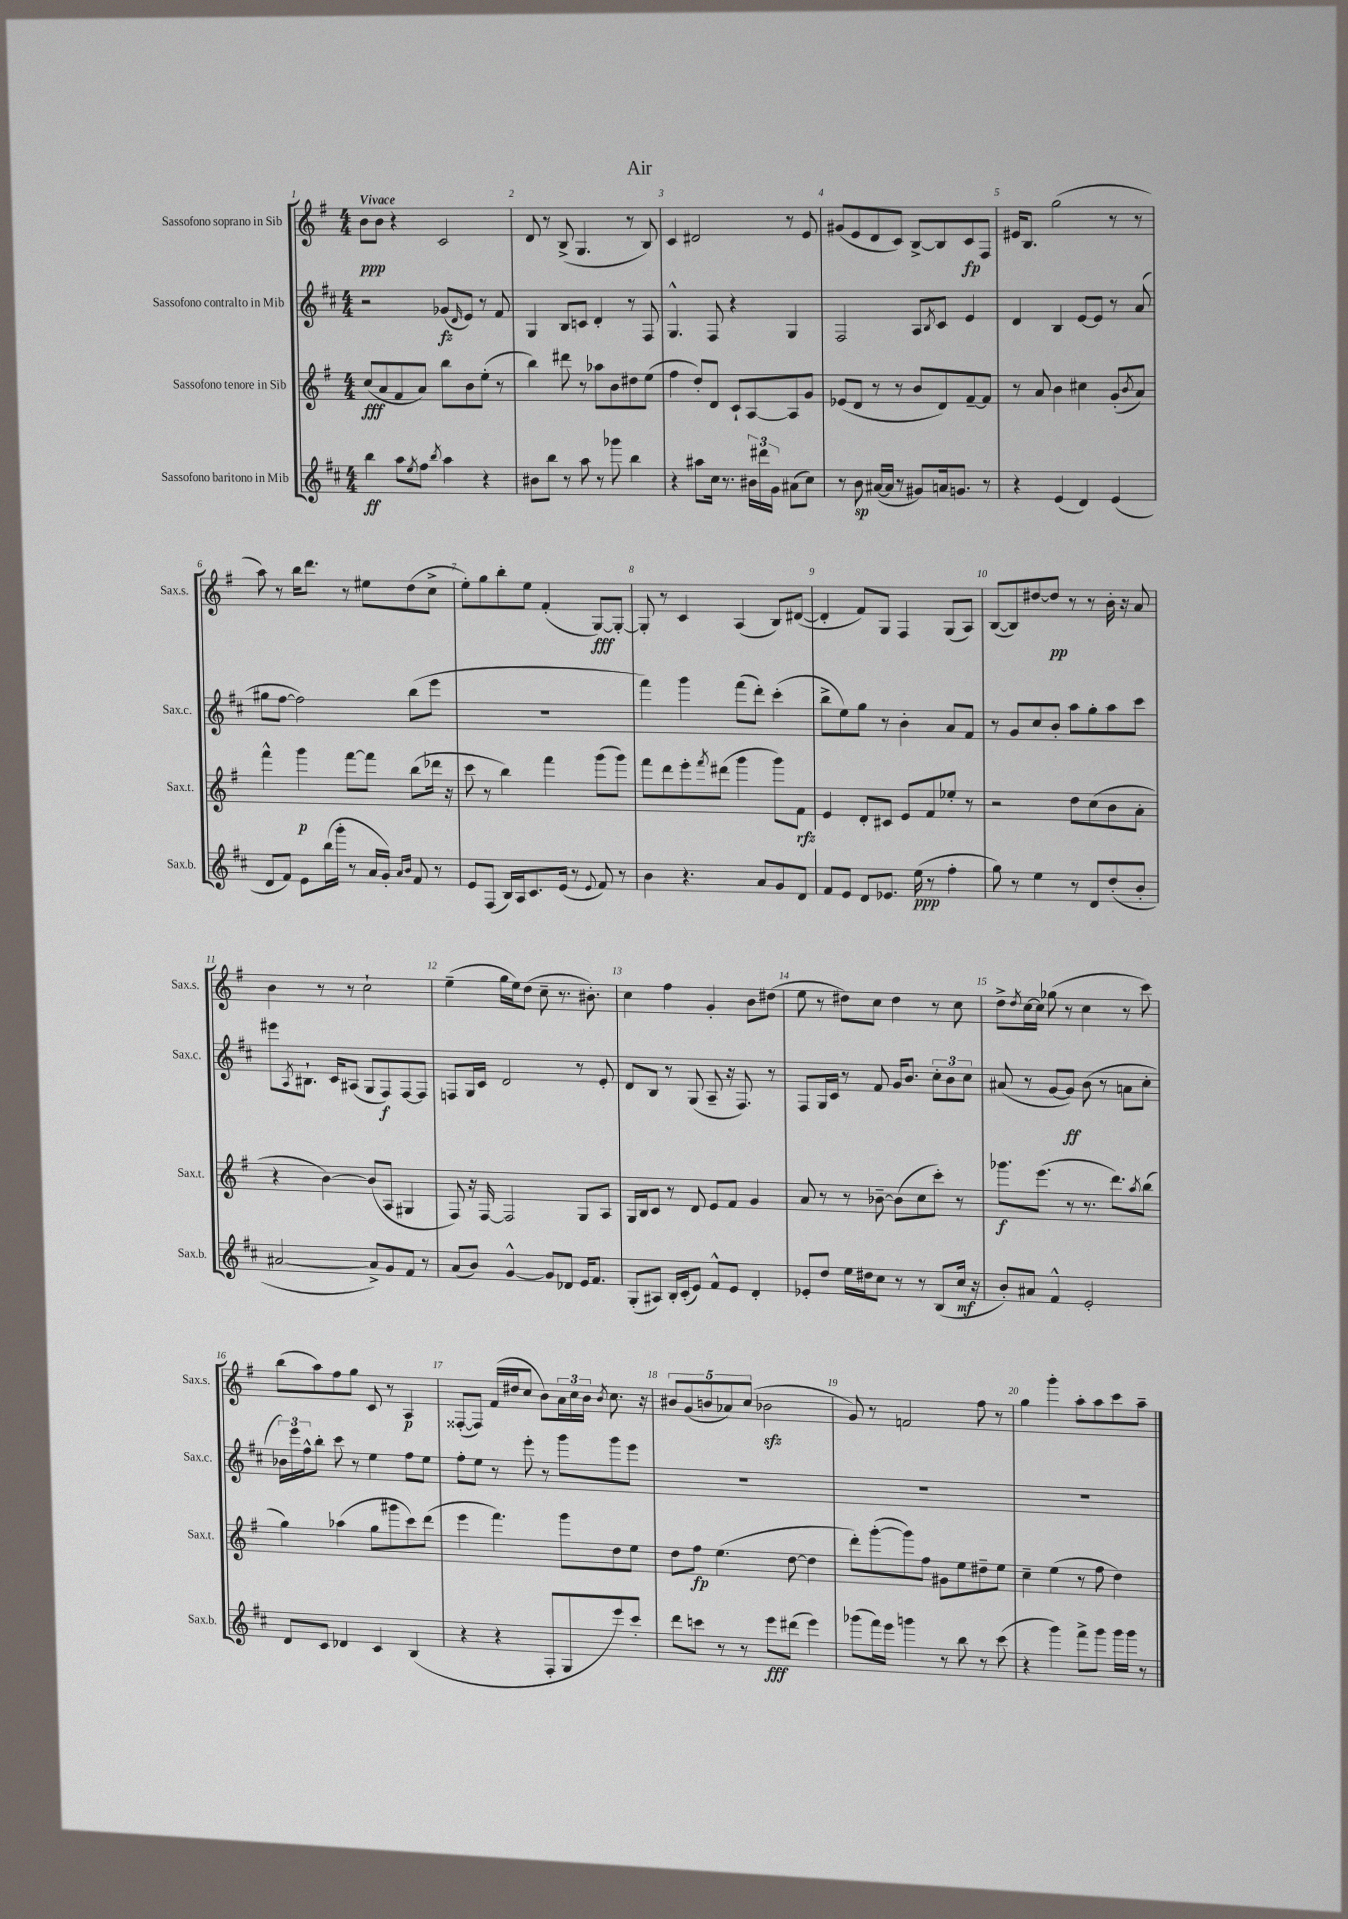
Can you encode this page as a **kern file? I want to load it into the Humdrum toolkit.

**kern	**kern	**kern	**kern
*staff4	*staff3	*staff2	*staff1
*clefG2	*clefG2	*clefG2	*clefG2
*k[f#c#]	*k[f#]	*k[f#c#]	*k[f#]
*M4/4	*M4/4	*M4/4	*M4/4
4bb	(8cc	2r	8b
.	8a	.	8b
8aa	8f#	.	4r
8qee	.	.	.
8ff#	8a)	.	.
8qbb	.	.	.
4aa	8bb	(8g-	2c
.	.	16qqd	.
.	8b	8e)	.
4r	(8ee'	8r	.
.	8r	8f#	.
=	=	=	=
8b#	4bb)	4G	8d
8bb	.	.	8r
8r	8ddd#	8B	(8B^
8aa	8r	8c	4.G
8r	8aa-	4d'	.
8ggg-	8b	.	.
4bb	8dd#	8r	8r
.	(8ee	8F#	8B)
=	=	=	=
4r	4ff#	4.G^^	4c
8aa#	8dd')	.	2d#
16cc#	8d	8F#	.
8.r	.	.	.
.	8c`	4r	.
24b#	[8A	.	.
24ddd#	.	.	.
24g	.	.	.
(8a#	8A]	4G	8r
8cc#)	8g	.	8e
=	=	=	=
8r	(8e-	2F#	(8g#
8b	8d	.	8e
([16a#	8r	.	8d
16a#]	.	.	.
8r	8r	.	8c)
8g#)	8b	8A	[8B^
.	.	8qB	.
16a	8d)	8c#	8B]
8.g	.	.	.
.	[8f#~	4e	8c
8r	8f#]	.	8F#
=	=	=	=
4r	8r	4d	16e#
.	.	.	8.B
.	8a	.	.
(4e	4b	4B	(2gg
4d)	4cc#	[8e	.
.	.	8e]	.
(4e	(8g'	8r	8r
.	8qb	.	.
.	8a)	(8a	8r
=	=	=	=
8d	4fff#^^	8gg#	8aa)
8f#)	.	[8ff#	8r
8e	4ggg	2ff#])	16bb
.	.	.	8.ddd
(16bb	.	.	.
16ggg'	.	.	.
8r	[8fff#	.	8r
16a	8fff#]	.	8ee#
16g')	.	.	.
16qqa	.	.	.
16qqb	.	.	.
8f#	(8bb	(8bb	(8dd
8r	16ddd-	8eee	8cc^
.	16r	.	.
=	=	=	=
8e	8ccc	1r	8ee')
(8F#	8r	.	8gg
16B)	4bb)	.	8bb'
16A	.	.	.
8.c#	.	.	8ee
.	4fff#	.	(4f#'
(16e	.	.	.
8r	.	.	.
8qqe	.	.	.
8f#)	(8ggg	.	[8G)
8r	8ggg)	.	8G'_
=	=	=	=
4b	8fff#	4fff#)	8G']
.	8ddd	.	8r
4.r	8eee'	4ggg	4c
.	8qfff#	.	.
.	(8ddd#	.	.
.	4ggg	(8fff#	(4A
8a	.	8ddd')	.
8g	8ggg)	(4ccc#'	8B)
8d	8f#	.	([8d#
=	=	=	=
8f#	4e	8bb^	4d#']
8e	.	8ee)	.
8d	8d'	8gg	8f#)
8.e-	8c#	8r	8G
.	8e	4b'	4F#
(16ee	.	.	.
8r	8f#	.	.
4ff#'	8ee-'	8a	(8G
.	8r	8f#	8A)
=	=	=	=
8gg)	2r	8r	([8B
8r	.	8g	8B])
4ee	.	8cc#	[8dd#
.	.	8b'	8dd#]
8r	8dd	8aa	8r
8d	(8cc	8gg'	8r
(8dd'	8b	8aa	16b'
.	.	.	16r
8b'	8a'	8ccc#	8a
=	=	=	=
[2a#	4r	8eee#	4b
.	.	8qA	.
.	.	8.B#`	.
.	[4b)	.	8r
.	.	16c#	.
.	.	(8A#	8r
8a#^])	(8b]	8G	2cc`
8g	8A	8F#)	.
8f#	4G#	[8F#	.
8r	.	8F#]	.
=	=	=	=
(8a	8F#)	8F	(4ee~
8b)	16r	16G	.
.	[16F#	16c#	.
[4g^^	2F#]	2d	16gg
.	.	.	16ee)
.	.	.	(8dd
8g]	.	.	8cc~
8d-	.	.	8.r
16e	8G	8r	.
8.f#	.	.	8.b#')
.	8A	8e'	.
=	=	=	=
(8G'	16G	8d	4cc
.	16B	.	.
8A#)	8c	8B	.
16B'	8r	8r	4ff#
(16c#'	.	.	.
8e)	8d	(8G	.
8f#^^	8e	8A~	4g'
8e	8f#	16r	.
.	.	8.F#)	.
4d'	4g	.	8b
.	.	8r	(8dd#
=	=	=	=
8e-'	8a	8F#	8ee
8dd	8r	16G	8r
.	.	16c#	.
16ee	8r	8r	8dd#)
16dd#	.	.	.
8cc#	[8b-~	8f#	8cc
8r	(8b-]	16g	4dd#
.	.	8.b	.
8r	8cc	.	.
(8B	8ccc')	12cc#'	8r
.	.	12b	.
16cc#	8r	.	8cc
.	.	12cc#	.
16r	.	.	.
=	=	=	=
8b')	8.ggg-	(8a#	8dd^
.	.	.	8qdd
8a#	.	8r	[16cc
.	(8.eee	.	16cc]
4f#^^	.	[8g	(8gg-
.	8r	8g])	8r
2e'	8.r	(8b	4cc
.	.	8r	.
.	8.ddd)	.	.
.	.	8a	8r
.	8qaa	.	.
.	(8bb	8cc#'	8ccc)
=	=	=	=
8d	4gg)	24b-)	(8bb
.	.	24eee	.
.	.	24ff#^^	.
8c#	.	8bb'	8aa)
4d-	(4aa-	8ccc#	8ff#
.	.	8r	8gg
4c#	8gg	4ee	8c
.	8ggg#	.	8r
(4B	8ccc)	8ff#	4A
.	(8ddd	8ee	.
=	=	=	=
4r	4eee	8ff#'	([8F##'
.	.	8ee	8F##])
4r	4.fff#)	8r	(16f#
.	.	.	16dd#
.	.	8eee'	8cc
8F#'	.	8r	8b)
8G	8ggg	8ggg	24a
.	.	.	24cc
.	.	.	24b
.	.	.	8qb
8eee)	8dd	8ggg	8.cc
8ccc#'	8ee	8eee	.
.	.	.	16r
=	=	=	=
8ddd	8dd	1r	10b#
.	.	.	(10g
8ccc	8ff#	.	.
.	.	.	10b
8r	(4.ee	.	.
.	.	.	10a-)
8r	.	.	.
.	.	.	(10cc
8eee	.	.	2b-
(8ddd#	[8dd	.	.
4eee)	4dd]	.	.
=	=	=	=
(8ggg-	8ddd')	1r	8g)
16fff#)	([8ggg'	.	8r
16eee	.	.	.
4ggg	8ggg])	.	2f
.	8ff#	.	.
8r	8g#	.	.
8bb	8ee	.	.
8r	8dd#~	.	8ff#
(8ccc#	8ee	.	8r
=	=	=	=
4r	4cc~	1r	4gg
4ggg)	(4ee	.	4ggg'
8fff#^	8r	.	8aa'
8ggg	8ff#	.	8aa
16ggg	4dd)	.	8ccc
16ggg	.	.	.
8r	.	.	8aa~
==	==	==	==
*-	*-	*-	*-
